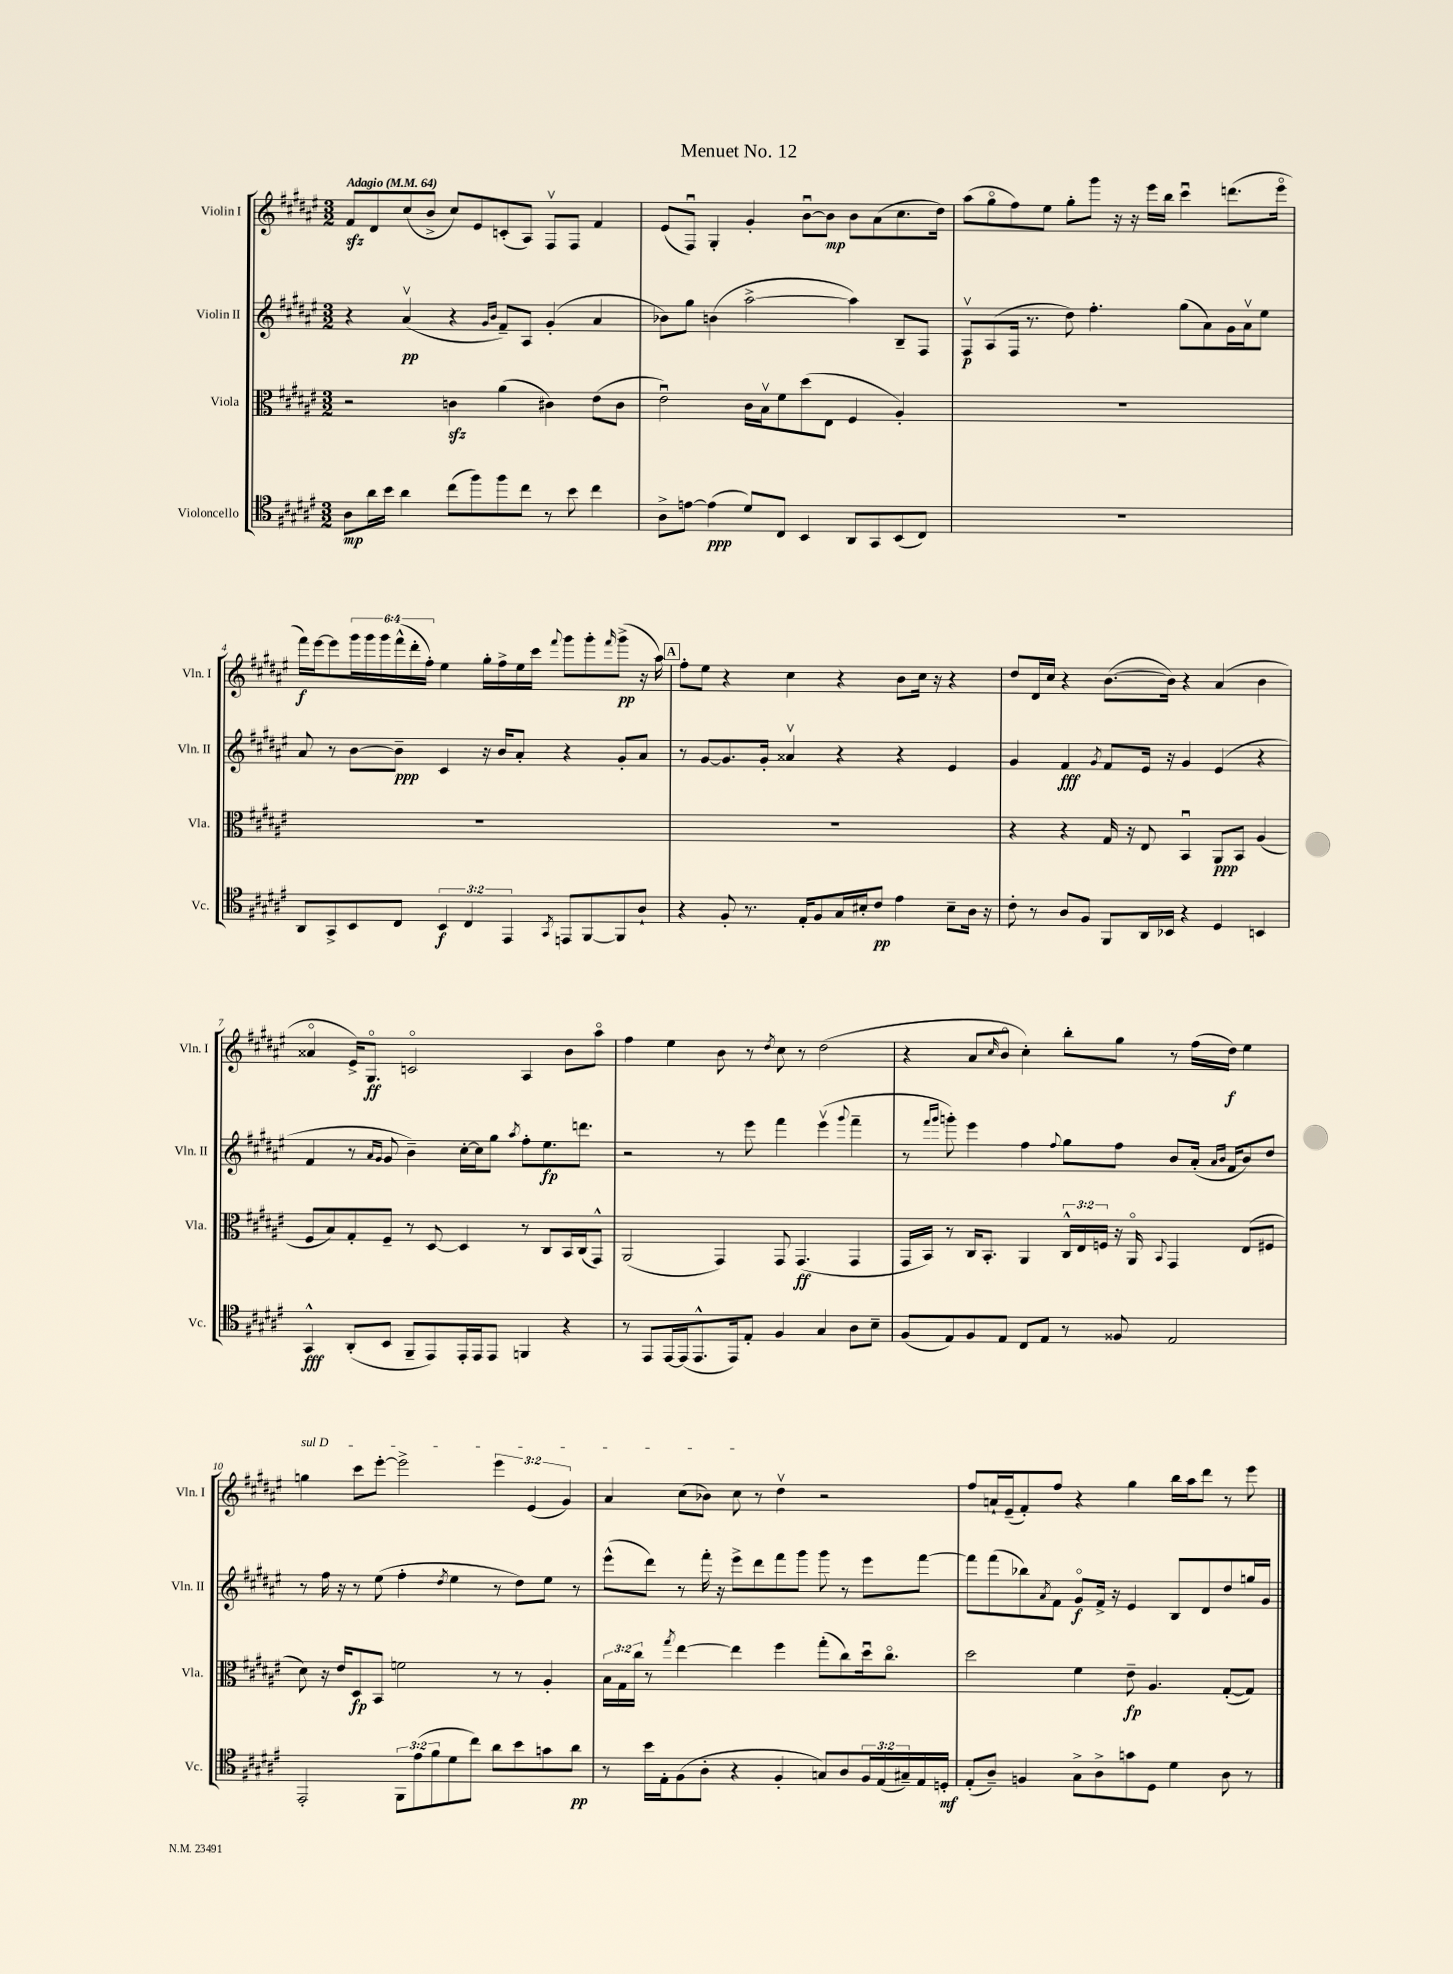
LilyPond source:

\header { title = "Menuet No. 12" }
<<
\new StaffGroup <<
\new Staff = "s0" \with { instrumentName = "Violin I" shortInstrumentName = "Vln. I" } {
    \clef treble \key fis \major \numericTimeSignature \time 3/2 \override Staff.TupletNumber.text = #tuplet-number::calc-fraction-text \tempo "Adagio" 4 = 64
    fis'8\sfz dis'8 cis''8( b'8-> cis''8) eis'8 c'8-.( ais8) fis8\upbow fis8 fis'4 |
    eis'8( fis8\downbow) gis4-. gis'4-. b'8~\downbow b'8\mp b'8 ais'8( cis''8. dis''16) |
    ais''8( gis''8\flageolet fis''8) eis''8 gis''8-. gis'''8 r16 r16 eis'''16 b''16 cis'''4\downbow d'''8.( eis'''16\flageolet |
    fis'''16\f) eis'''16~ eis'''8 \tuplet 6/4 { gis'''16 gis'''16 gis'''16 fis'''16-^( dis'''16-. fis''16-.) } eis''4 gis''16-. fis''16-> eis''16 cis'''16 \appoggiatura { fis'''8 } gis'''8 gis'''8-. \grace { fis'''16 } gis'''8->\pp( r16 ais''16) |
    \mark \markup { \box "A" } fis''8-. eis''8 r4 cis''4 r4 b'8 cis''16 r16 r4 |
    dis''8 dis'16 cis''16 r4 b'8.~( b'16) r4 ais'4( b'4 |
    aisis'4\flageolet eis'16->) gis8.\flageolet\ff c'2\flageolet ais4 b'8 ais''8\flageolet |
    fis''4 eis''4 b'8 r8 \acciaccatura { dis''8 } cis''8 r8 dis''2( |
    r4 ais'8 \grace { cis''16 } b'8\flageolet cis''4-.) b''8-. gis''8 r8 fis''16( dis''16\f) eis''4 |
    \once \override TextSpanner.bound-details.left.text = \markup { \italic "sul D" } g''4\startTextSpan cis'''8 eis'''8~-. eis'''2-> \tuplet 3/2 { eis'''4 eis'4( gis'4) } |
    ais'4 cis''8( bes'8) cis''8\stopTextSpan r8 dis''4\upbow r2 |
    fis''8 a'16-! eis'16--( fis'8-.) fis''8 r4 gis''4 b''16 ais''16 dis'''8 r8 eis'''8 \bar "|." |
}
\new Staff = "s1" \with { instrumentName = "Violin II" shortInstrumentName = "Vln. II" } {
    \clef treble \key fis \major \numericTimeSignature \time 3/2
    r4 ais'4\upbow\pp( r4 \grace { gis'16 b'16 } fis'8--) ais8 gis'4-.( ais'4 |
    bes'8) gis''8 b'4( ais''2~-> ais''4) b8-- fis8 |
    fis8\upbow\p ais8( fis16 r8. dis''8) fis''4.-. gis''8( ais'8) gis'16 ais'16\upbow eis''8 |
    ais'8 r8 b'8~ b'8--\ppp cis'4 r16 b'16 ais'8-. r4 gis'8-. ais'8 |
    \mark \markup { \box "A" } r8 gis'8~ gis'8. gis'16-. aisis'4\upbow r4 r4 eis'4 |
    gis'4 fis'4\fff \acciaccatura { gis'8 } fis'8 eis'16 r16 gis'4 eis'4( r4 |
    fis'4 r8 \grace { ais'16 gis'16 } gis'8 b'4--) cis''16~-. cis''16 gis''8 \acciaccatura { ais''8 } fis''8-. eis''8.\fp d'''8. |
    r2 r8 eis'''8 fis'''4 eis'''4\upbow( \appoggiatura { gis'''8 } fis'''4-- |
    r8 \grace { fis'''16 gis'''16 } g'''8-.) eis'''4 fis''4 \appoggiatura { fis''8 } gis''8 fis''8 b'8 ais'16-.( \grace { ais'16 b'16 } fis'16 b'8) dis''8 |
    r8 fis''16 r16 r8 eis''8( fis''4-. \acciaccatura { dis''8 } eis''4 r8 dis''8) eis''8 r8 |
    eis'''8-^( dis'''8) r8 fis'''16-. r16 eis'''8-> dis'''8 fis'''8 gis'''8 gis'''8 r8 eis'''8 fis'''8~ |
    fis'''8 fis'''8( bes''8) \acciaccatura { ais'8 } fis'8 gis'8\flageolet\f fis'16-> r16 eis'4 b8 dis'8 dis''8 g''16 gis'16 \bar "|." |
}
\new Staff = "s2" \with { instrumentName = "Viola" shortInstrumentName = "Vla." } {
    \clef alto \key fis \major \numericTimeSignature \time 3/2 \override Staff.TupletNumber.text = #tuplet-number::calc-fraction-text
    r2 c'4\sfz ais'4( cis'4) eis'8( cis'8 |
    eis'2\downbow) cis'16 b16\upbow fis'8 dis''8( eis8 fis4 ais4-.) |
    R1. |
    R1. |
    \mark \markup { \box "A" } R1. |
    r4 r4 gis16 r16 eis8 b,4\downbow ais,8\ppp b,8 ais4( |
    fis8 b8) gis8-. fis8-- r8 dis8~ dis4 r8 cis8 b,16 cis16( gis,8-^) |
    ais,2( gis,4) gis,8 gis,4.\ff( gis,4 |
    gis,16 b,16) r8 cis16 b,8.-. ais,4 \tuplet 3/2 { cis16-^ eis16 f16 } r16 ais,16\flageolet \appoggiatura { b,8 } gis,4 eis8( fis8 |
    dis'8) r16 eis'16 dis8\fp b,8 f'2 r8 r8 ais4-. |
    \tuplet 3/2 { b16 gis16 cis''16 } r8 \acciaccatura { gis''8 } eis''4~ eis''4 fis''4 gis''8-.( cis''8) dis''16\downbow cis''8.\flageolet |
    dis''2 fis'4 eis'8--\fp ais4. gis8~-.( gis8) \bar "|." |
}
\new Staff = "s3" \with { instrumentName = "Violoncello" shortInstrumentName = "Vc." } {
    \clef tenor \key fis \major \numericTimeSignature \time 3/2 \override Staff.TupletNumber.text = #tuplet-number::calc-fraction-text
    ais8\mp ais'16 b'16 ais'4 cis''8( fis''8) fis''8 cis''8 r8 b'8 cis''4 |
    ais8-> e'8~ e'4\ppp( dis'8) cis8 b,4 ais,8 gis,8 b,8( cis8) |
    R1. |
    ais,8 gis,8-> b,8 cis8 \tuplet 3/2 { b,4\f cis4 eis,4 } \acciaccatura { gis,8 } e,8 fis,8~ fis,8 ais8-! |
    \mark \markup { \box "A" } r4 fis8-. r8. eis16-. fis8 gis16 bis16-. cis'8\pp eis'4 bis8-- ais16 r16 |
    cis'8-. r8 ais8 fis8 fis,8 ais,16 bes,16 r4 dis4 b,4 |
    gis,4-^\fff ais,8-.( b,8 fis,8-- eis,8) eis,16-. eis,16 eis,8 f,4 r4 |
    r8 eis,8 eis,16~ eis,16( eis,8.-^ eis,16) eis8-. fis4 gis4 ais8 b8-- |
    fis8( eis8) fis8 eis8 cis8 eis8 r8 fisis8 eis2 |
    eis,2-. \tuplet 3/2 { fis,8 eis'8( fis'8 } dis'8 cis''8) ais'8 b'8 g'8 ais'8\pp |
    r8 b'16 eis16-. fis8( ais8-. r4 fis4-. g8) ais8 \tuplet 3/2 { fis16 eis16( gis16--) } eis16 d16-.\mf |
    eis8-.( ais8--) f4 gis8-> ais8-> g'8 dis8 dis'4 ais8 r8 \bar "|." |
}
>>
>>
